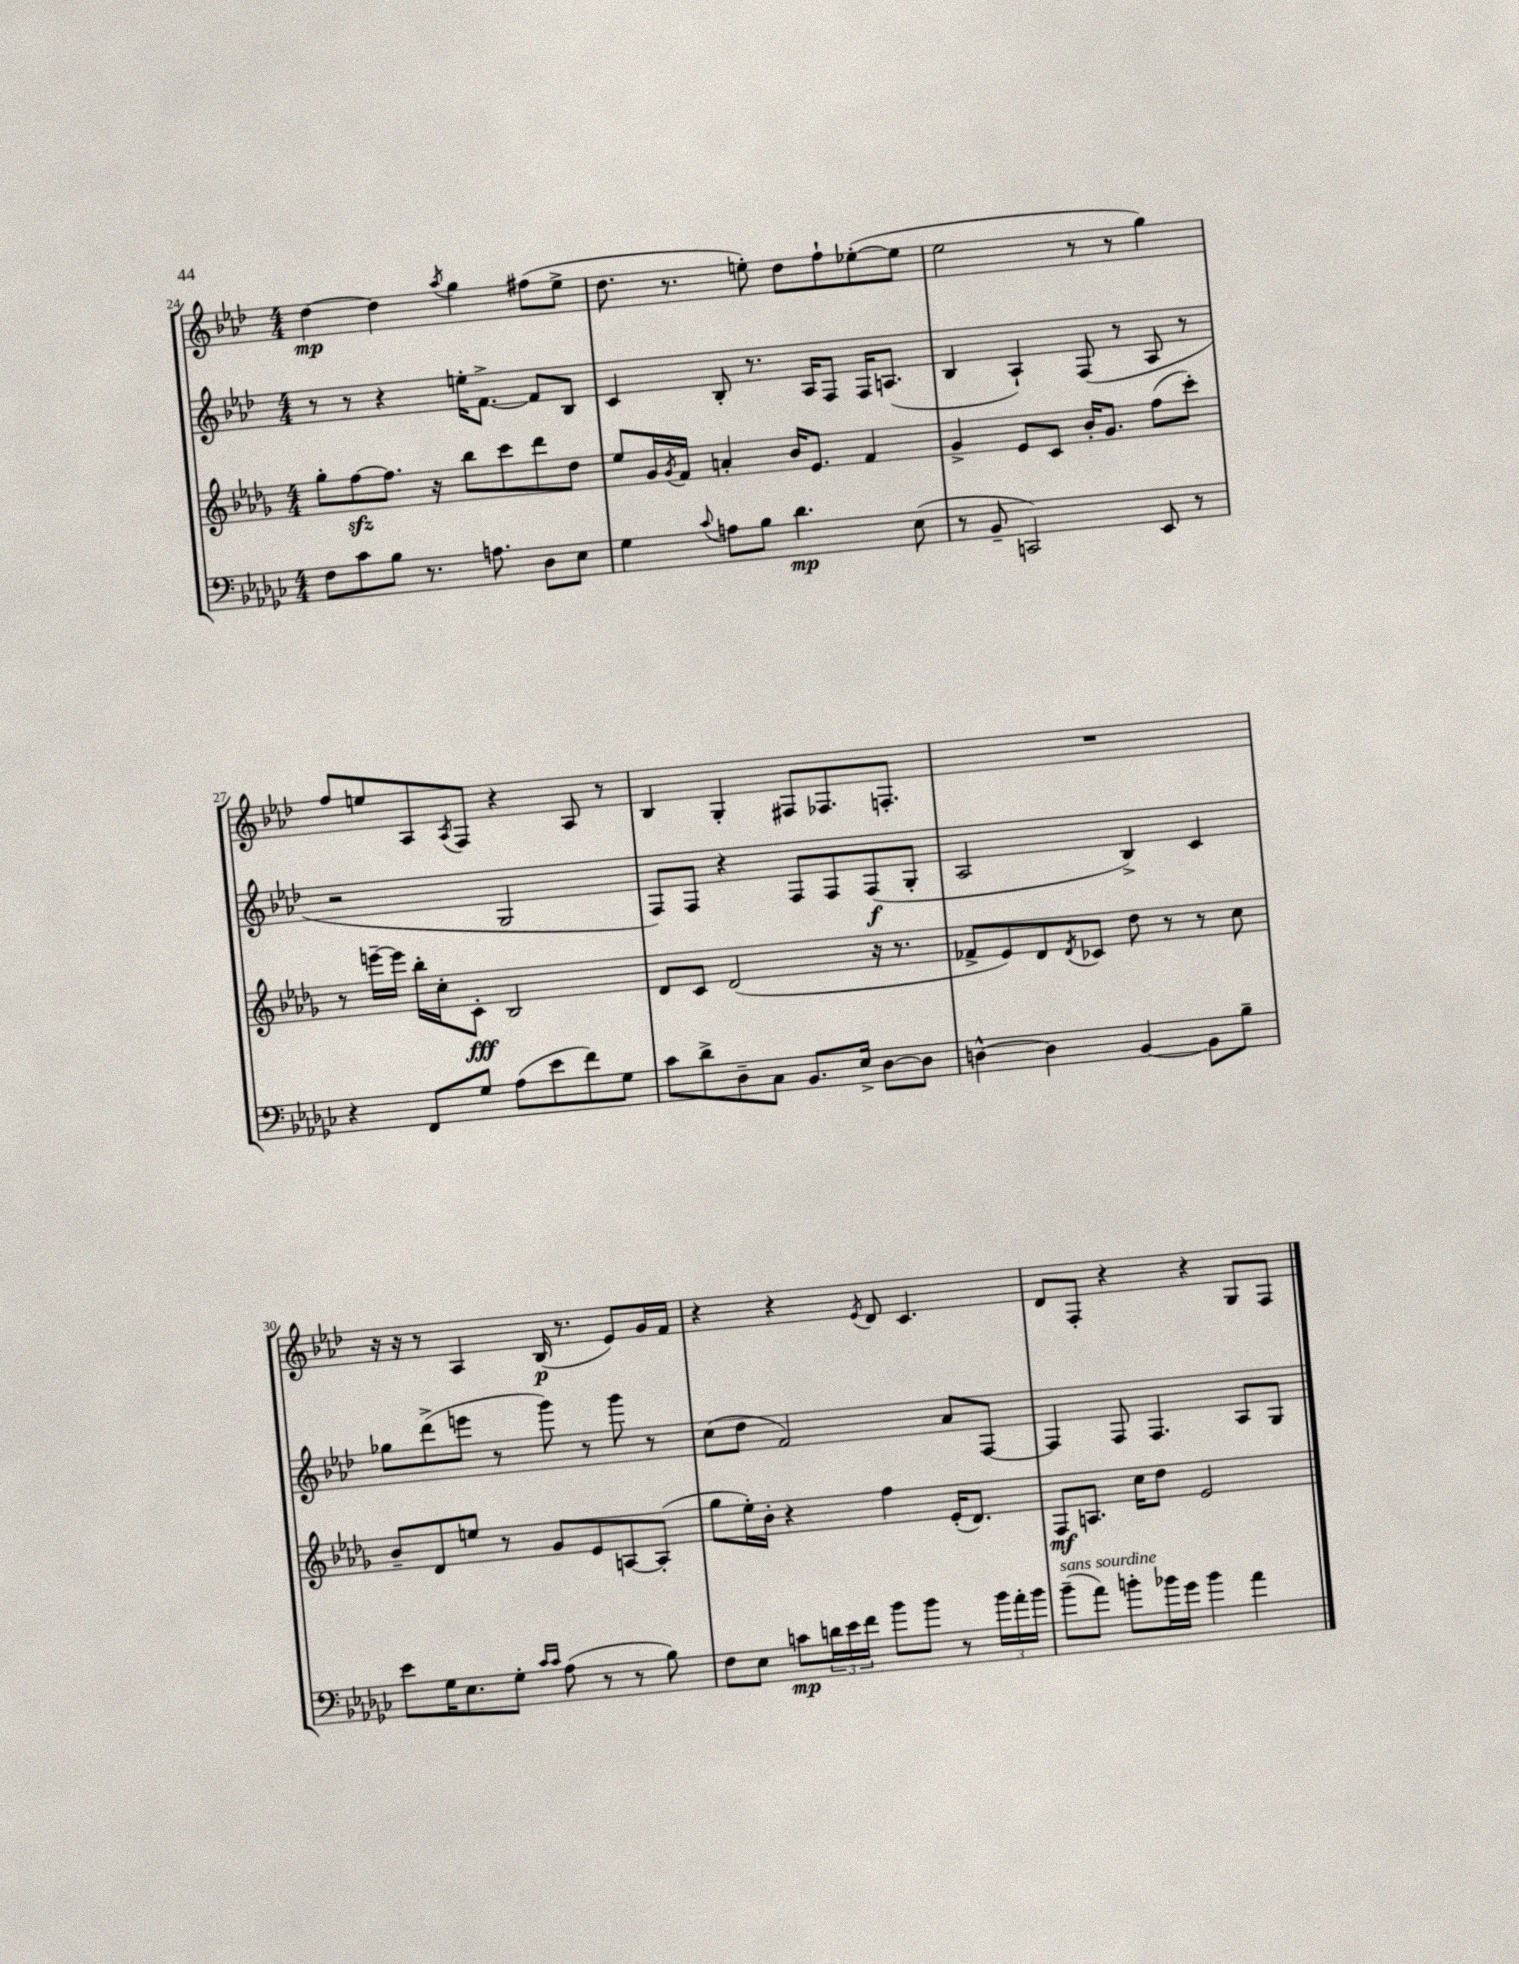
<<
\new StaffGroup <<
\new Staff = "s0" {
    \clef treble \key aes \major \numericTimeSignature \time 4/4
    des''4~\mp des''4 \acciaccatura { aes''8 } g''4 fis''8( ees''8-> |
    des''8. r8. e''8-.) des''8 f''8-! ees''8~-.( ees''8 |
    ees''2 r8 r8 g''4) |
    f''8 e''8 aes8 \acciaccatura { aes8 } f8 r4 aes8 r8 |
    bes4 g4-. fis8 fes8. f8.-. |
    R1 |
    r16 r16 r8 aes4 bes16\p( r8. ees'8) g'16 f'16 |
    r4 r4 \acciaccatura { ees'8 } des'8 c'4. |
    des'8 f8-. r4 r4 g8 f8 \bar "|." |
}
\new Staff = "s1" {
    \clef treble \key aes \major \numericTimeSignature \time 4/4
    r8 r8 r4 e''16-. f'8.~-> f'8 bes8 |
    c'4 bes8-. r8. aes16 f8 f16 a8.( |
    bes4 aes4-!) f8( r8 aes8 r8 |
    r2 g2 |
    f8) f8 r4 f8 f8 f8\f( g8-. |
    aes2 bes4->) c'4 |
    ges''8 des'''8->( e'''8 r8 g'''8) r8 g'''8 r8 |
    c''8( des''8 f'2) aes'8 f8~ |
    f4 f8 f4. aes8 g8 \bar "|." |
}
\new Staff = "s2" {
    \clef treble \key des \major \numericTimeSignature \time 4/4
    ges''8-. f''8~\sfz f''8. r16 bes''8 c'''8 des'''8 des''8 |
    ees''8 ges'16 \acciaccatura { ges'8 } f'16 a'4-. bes'16 ees'8. f'4 |
    ges'4-> ees'8 c'8 bes'16-. ges'8. f''8( c'''8-.) |
    r8 e'''16~-- e'''16 bes''16-. c''16-. c'8-.\fff bes2 |
    des'8 c'8 des'2( r16 r8. |
    fes'8-> ees'8) des'8 \acciaccatura { des'8 } ces'8 des''8 r8 r8 c''8 |
    bes'8-- des'8 e''8 r8 ges'8 ees'8 a8~ a8-.( |
    ges''8 ees''16-.) bes'16-. r4 f''4 ees'16-.( des'8.) |
    f8\mf a8. c''16 des''8 ees'2 \bar "|." |
}
\new Staff = "s3" {
    \clef bass \key ges \major \numericTimeSignature \time 4/4
    f8 ces'8 bes8 r8. a8. des8 ees8 |
    ges4 \appoggiatura { ces'8 } a8 bes8 des'4.\mp ees8( |
    r8 bes,8-- c,2) ees,8 r8 |
    r4 f,8 ges8 aes8( ees'8 f'8) ges8 |
    ces'8 des'8-> des8-- ces8 bes,8. ees16-> des8~ des8 |
    d4~-^ d4 bes,4~ bes,8 bes8-- |
    ees'8 ges16 ees8. ges8-. \grace { ces'16 ces'16 } aes8( r8 r8 bes8) |
    f8 ees8 c'8\mp \tuplet 3/2 { d'16 ees'16 f'16 } bes'8 bes'8 r8 \tuplet 3/2 { bes'16 aes'16-. bes'16 } |
    bes'8--^\markup { \italic "sans sourdine" }( aes'8) b'8-. bes'16 ges'16 bes'4 aes'4 \bar "|." |
}
>>
>>
\layout { \context { \Score currentBarNumber = #24 } }
